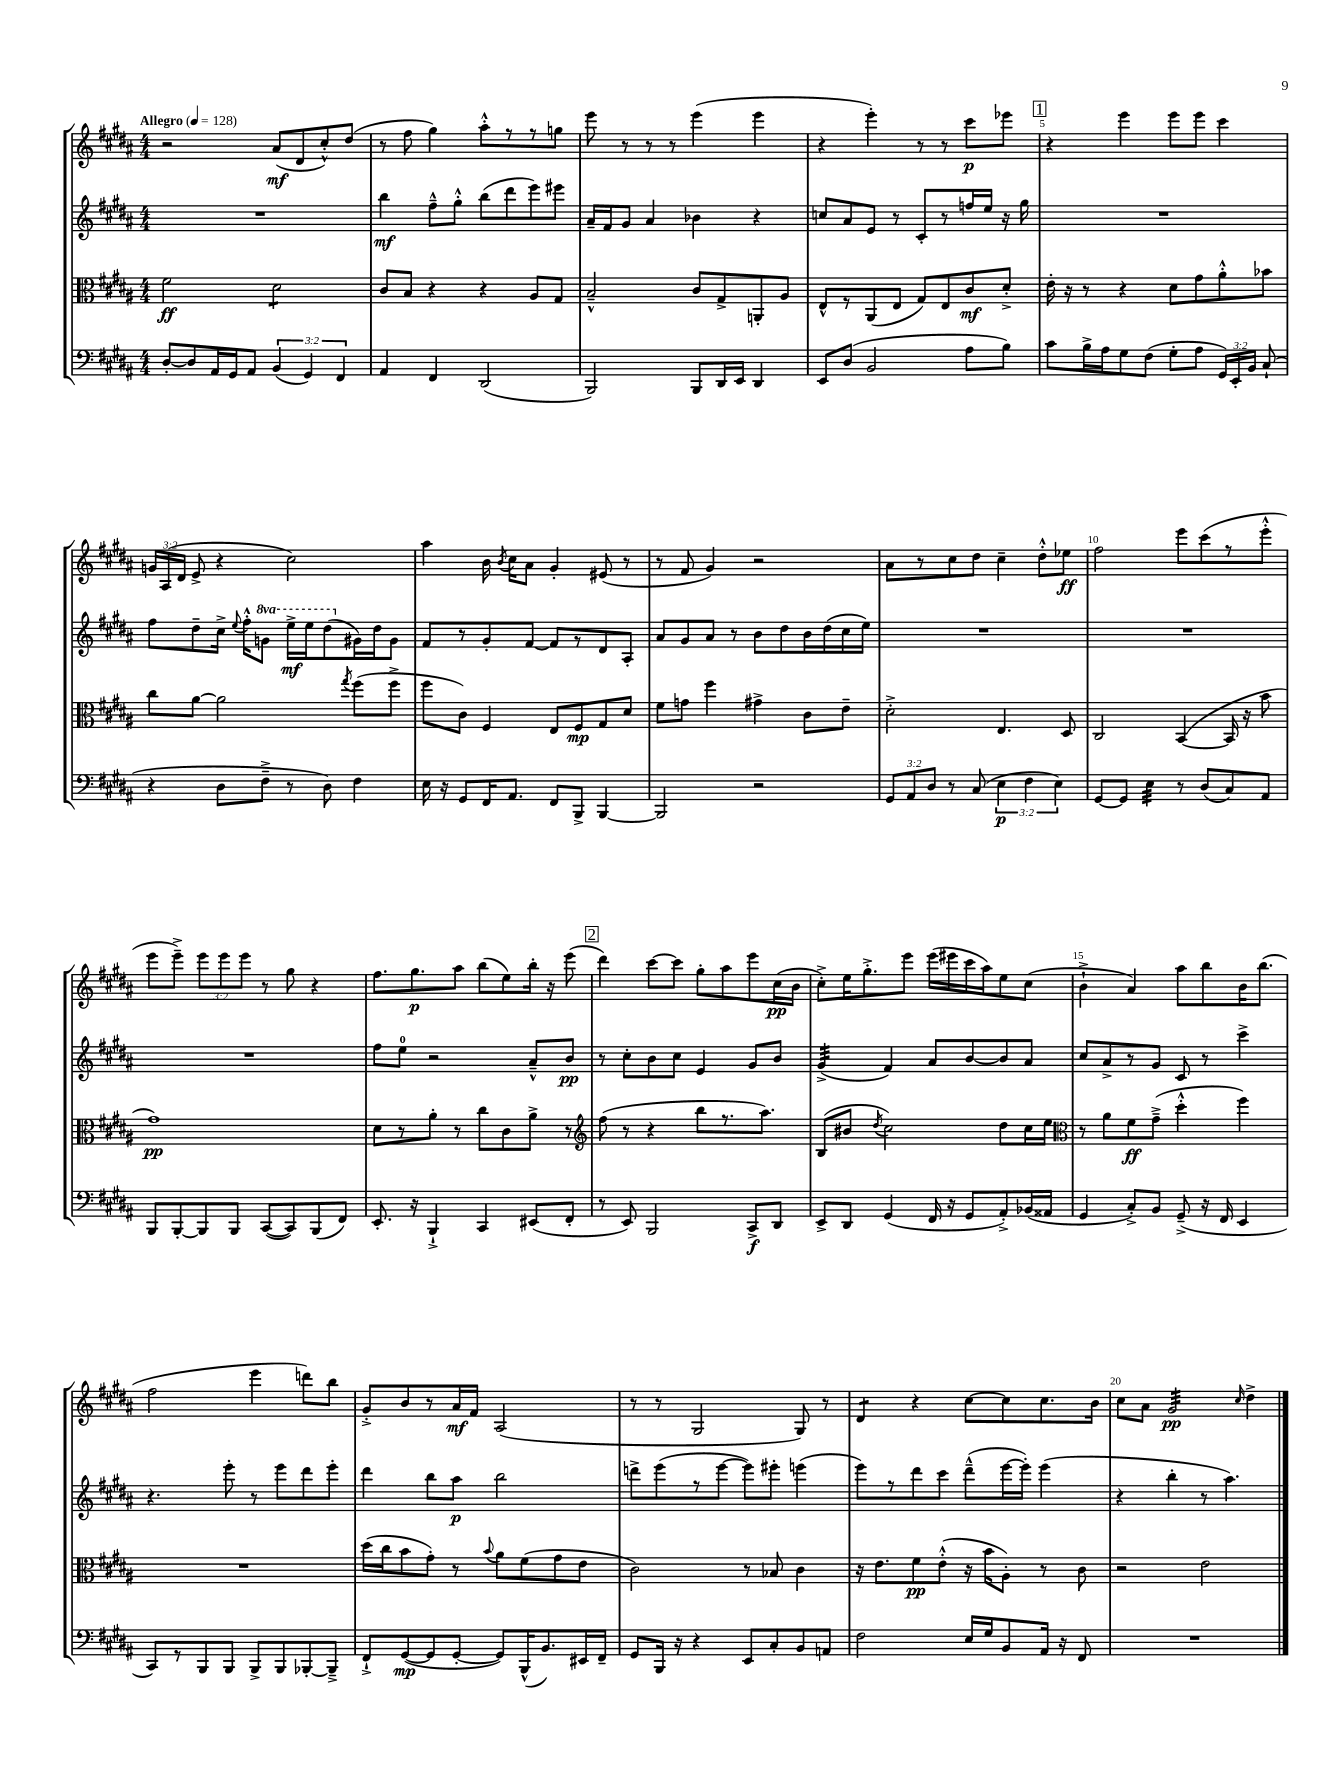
<<
\new StaffGroup <<
\new Staff = "s0" {
    \clef treble \key b \major \numericTimeSignature \time 4/4 \override Staff.TupletNumber.text = #tuplet-number::calc-fraction-text \tempo "Allegro" 4 = 128
    \autoBeamOff r2 ais'8[\mf( dis'8 cis''8-.-^) dis''8]( |
    r8 fis''8 gis''4) ais''8[-.-^ r8 r8 g''8] |
    e'''8 r8 r8 r8 e'''4( e'''4 |
    r4 e'''4-.) r8 r8 cis'''8[\p ees'''8] |
    \mark \markup { \box "1" } r4 e'''4 e'''8[ e'''8] cis'''4 |
    \tuplet 3/2 { g'16[ ais16( dis'16] } e'8-> r4 cis''2) |
    ais''4 b'16 \acciaccatura { b'8 } cis''16[ ais'8] gis'4-. eis'8( r8 |
    r8 fis'8 gis'4) r2 |
    ais'8[ r8 cis''8 dis''8] cis''4-- dis''8[-.-^ ees''8]\ff |
    fis''2 e'''8[ cis'''8( r8 e'''8]-.-^ |
    e'''8[ e'''8]--->) \tuplet 3/2 { e'''8[ e'''8 e'''8] } r8 gis''8 r4 |
    fis''8.[ gis''8.\p ais''8] b''8[( e''8) b''16]-. r16 e'''8( |
    \mark \markup { \box "2" } dis'''4) cis'''8[~ cis'''8] gis''8[-. ais''8 e'''8 cis''16\pp( b'16] |
    cis''8[-.->) e''16 gis''8.-.-> e'''8] e'''16[( eis'''16 cis'''16 ais''16) e''8 cis''8]( |
    b'4-!-> ais'4) ais''8[ b''8 b'16 b''8.]( |
    fis''2 e'''4 d'''8[) b''8] |
    gis'8[-.-> b'8 r8 ais'16\mf fis'16] ais2( |
    r8 r8 gis2 gis8) r8 |
    dis'4:8 r4 cis''8[~ cis''8 cis''8. b'16] |
    cis''8[ ais'8] gis'2:32\pp \grace { cis''16 } dis''4-> \bar "|." |
}
\new Staff = "s1" {
    \clef treble \key b \major \numericTimeSignature \time 4/4 \set Staff.ottavationMarkups = #ottavation-simple-ordinals
    \autoBeamOff R1 |
    b''4\mf fis''8[---^ gis''8]-.-^ b''8[( dis'''8 e'''8) eis'''8] |
    ais'16[-- fis'16 gis'8] ais'4 bes'4 r4 |
    c''8[ ais'8 e'8] r8 cis'8[-. r8 f''16 e''16] r16 gis''16 |
    \mark \markup { \box "1" } R1 |
    fis''8[ dis''8-- cis''16]-> \appoggiatura { e''8 } fis''16[-.-^ \ottava #1 g''8] e'''16[->\mf e'''16 dis'''8( \ottava #0 gis'!16) dis''16 gis'8] |
    fis'8[ r8 gis'8-. fis'8]~ fis'8[ r8 dis'8 ais8]-. |
    ais'8[ gis'8 ais'8] r8 b'8[ dis''8 b'16 dis''16( cis''16 e''16]) |
    R1 |
    R1 |
    R1 |
    fis''8[ e''8]-0 r2 ais'8[---^ b'8]\pp |
    \mark \markup { \box "2" } r8 cis''8[-. b'8 cis''8] e'4 gis'8[ b'8] |
    gis'4:32->( fis'4) ais'8[ b'8~ b'8 ais'8] |
    cis''8[ ais'8-> r8 gis'8] cis'8 r8 cis'''4-> |
    r4. e'''8-. r8 e'''8[ dis'''8 e'''8]-. |
    dis'''4 b''8[ ais''8]\p b''2 |
    d'''8[-> e'''8( r8 e'''8]~ e'''8[) eis'''8]-. e'''4( |
    e'''8[) r8 dis'''8 cis'''8] dis'''8[---^( e'''16~ e'''16]-.) e'''4( |
    r4 b''4-. r8 ais''4.) \bar "|." |
}
\new Staff = "s2" {
    \clef alto \key b \major \numericTimeSignature \time 4/4
    \autoBeamOff fis'2\ff dis'2:8 |
    cis'8[ b8] r4 r4 ais8[ gis8] |
    b2---^ cis'8[ gis8-> a,8-. ais8] |
    e8[-^ r8 ais,8( e8] gis8[) e8 cis'8\mf dis'8]-.-> |
    \mark \markup { \box "1" } e'16-. r16 r8 r4 dis'8[ gis'8 ais'8-.-^ bes'8] |
    cis''8[ ais'8]~ ais'2 \acciaccatura { gis''8 } fis''8[( fis''8]-> |
    fis''8[ cis'8]) fis4 e8[ fis8\mp gis8 dis'8] |
    fis'8[ g'8] fis''4 gis'4-> cis'8[ e'8]-- |
    dis'2-.-> e4. dis8 |
    cis2 b,4~( b,16 r16 b'8 |
    gis'1\pp) |
    dis'8[ r8 ais'8]-. r8 cis''8[ cis'8 ais'8]-> r8 |
    \mark \markup { \box "2" } \clef treble fis''8( r8 r4 b''8[ r8. ais''8.]) |
    b8[( bis'8] \acciaccatura { dis''8 } cis''2) dis''8[ cis''16 e''16] |
    \clef alto r8 ais'8[ fis'8\ff gis'8]--->( dis''4-.-^ fis''4) |
    R1 |
    dis''16[( cis''16 b'8 gis'8]-.) r8 \appoggiatura { b'8 } ais'8[ fis'8( gis'8 e'8] |
    cis'2) r8 bes8 cis'4 |
    r16 e'8.[ fis'8\pp e'8]-.-^( r16 b'16[ ais8]-.) r8 cis'8 |
    r2 e'2 \bar "|." |
}
\new Staff = "s3" {
    \clef bass \key b \major \numericTimeSignature \time 4/4 \override Staff.TupletNumber.text = #tuplet-number::calc-fraction-text
    \autoBeamOff dis8[~-. dis8 ais,16 gis,16 ais,8] \tuplet 3/2 { b,4( gis,4) fis,4 } |
    ais,4 fis,4 dis,2( |
    b,,2) b,,8[ dis,16 e,16] dis,4 |
    e,8[ dis8]( b,2 ais8[ b8]) |
    \mark \markup { \box "1" } cis'8[ b16-> ais16 gis8 fis8]( gis8[-. ais8] \tuplet 3/2 { gis,16[) e,16-. b,16] } cis8-!( |
    r4 dis8[ fis8]---> r8 dis8) fis4 |
    e16 r16 gis,8[ fis,16 ais,8.] fis,8[ b,,8]-> b,,4~ |
    b,,2 r2 |
    \tuplet 3/2 { gis,8[ ais,8 dis8] } r8 cis8( \tuplet 3/2 { e4\p fis4 e4) } |
    gis,8[~ gis,8] e4:32 r8 dis8[( cis8) ais,8] |
    b,,8[ b,,8~-. b,,8 b,,8] cis,8[~( cis,8) b,,8( fis,8]) |
    e,8.-. r16 b,,4-!-> cis,4 eis,8[( fis,8]-. |
    \mark \markup { \box "2" } r8 e,8) b,,2 cis,8[->\f dis,8] |
    e,8[-> dis,8] gis,4( fis,16 r16 gis,8[ ais,8-.->) bes,16( aisis,16] |
    gis,4 cis8[-.->) b,8] gis,8--->( r16 fis,16 e,4 |
    cis,8[) r8 b,,8 b,,8] b,,8[-> b,,8 bes,,8~-. bes,,8]---> |
    fis,8[-!-> gis,8~\mp( gis,8 gis,8]~-. gis,8[) b,,16-^( b,8.) eis,16 fis,16]-- |
    gis,8[ b,,16] r16 r4 e,8[ cis8-. b,8 a,8] |
    fis2 e16[ gis16 b,8 ais,16] r16 fis,8 |
    R1 \bar "|." |
}
>>
>>
\layout { \context { \Score \override BarNumber.break-visibility = ##(#f #t #t) barNumberVisibility = #(every-nth-bar-number-visible 5) } }
